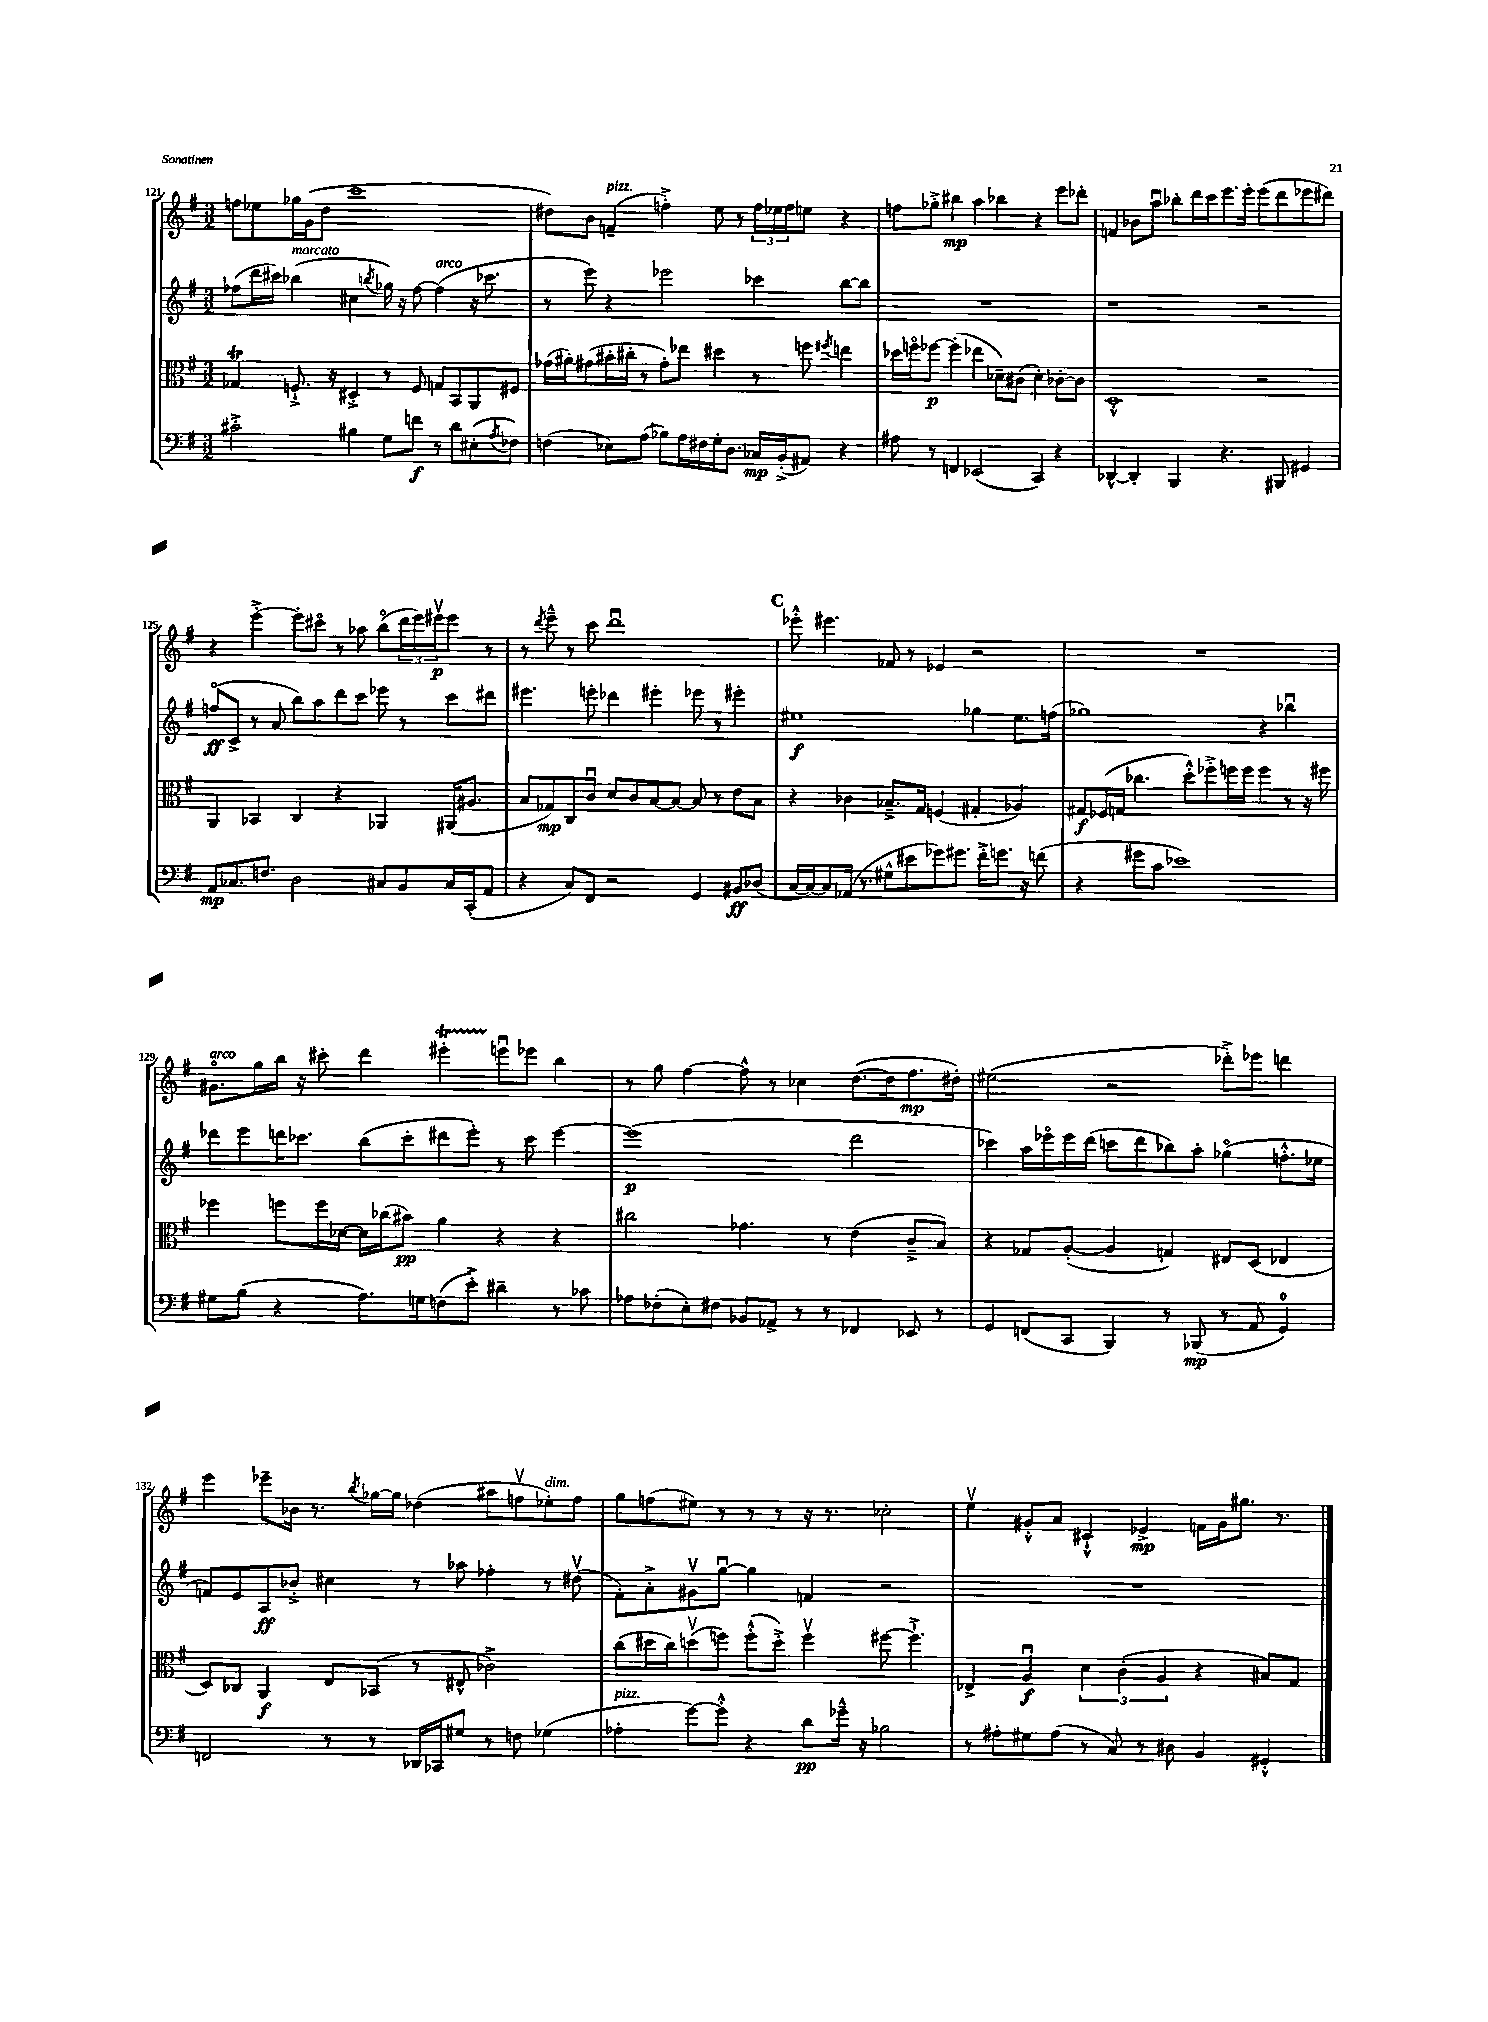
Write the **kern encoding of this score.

**kern	**kern	**kern	**kern
*staff4	*staff3	*staff2	*staff1
*clefF4	*clefC3	*clefG2	*clefG2
*k[f#]	*k[f#]	*k[f#]	*k[f#]
*M3/2	*M3/2	*M3/2	*M3/2
2c#'^	4G-	(8ff-	8ff
.	.	16ddd	8ee-
.	.	16ccc#)	.
.	8.F`^	(4bb-	16gg-
.	.	.	(16g
.	.	.	8dd
.	16r	.	.
4B#	4D#'^	4cc#	1ccc
.	.	8qbb	.
8G	8r	16gg-)	.
.	.	16r	.
8f	8F	[8ff-	.
8r	8G	(4ff-]	.
8d	8BB	.	.
(8E#'	8AA	16r	.
.	.	8.ccc-	.
8qA	.	.	.
8F-)	8F#	.	.
=	=	=	=
(4F	(16g-	8r	8dd#)
.	16a#')	.	.
.	(8g#	8eee)	8b
8E-)	16b#'	4r	(4f~
.	16cc#'	.	.
(8A	8r	.	.
8B-)	8g#')	2eee-	4ff'^)
16A	8ee-	.	.
16F#	.	.	.
16G'	4dd#	.	8ee
8.D	.	.	.
.	.	.	8r
16C-	8r	4ccc-	24ff
.	.	.	24ee-
(16BB'^	.	.	.
.	.	.	24ff
8AA#)	8ff	.	8ee
.	8qff#	.	.
4r	4ee	[8bb	4r
.	.	8bb]	.
=	=	=	=
8A#	16dd-	1.r	8ff
.	16ffo	.	.
8r	[8ff-	.	8gg-'^
4FF	(4ff-']	.	4bb#
(2EE-	4ee-	.	4aa
.	8d-~)	.	4bb-
.	(8c#	.	.
4CC)	4d-')	.	4r
4r	[8c-'	.	8eee
.	8c-]	.	8ddd-'
=	=	=	=
[4DD-^^	1D'^^	1r	4f
4DD-']	.	.	8b-
.	.	.	8aau
4BBB	.	.	8bb-'
.	.	.	16ddd
.	.	.	16ccc
4.r	.	.	8.eee
.	.	.	16eee'
.	2r	2r	(8eee
8BBB#	.	.	8ddd
4GG#	.	.	8eee-
.	.	.	8ddd#)
=	=	=	=
8AA	4AA	(8ffo	4r
8.C-	.	8c^	.
.	4BB-	8r	[4eee'^
8.F	.	.	.
.	.	8a	.
2D	4C	8bb)	8eee']
.	.	8aa	8ccc#o
.	4r	8ddd	8r
.	.	8ccc	8aa-
8C#	4AA-	8eee-	(8bbo
8BB	.	8r	24ddd
.	.	.	24eee)
.	.	.	24eee#v
16C#	(16AA#	8ccc	8eee#
(16CC'	8.A#	.	.
8AA	.	8ddd#	8r
=	=	=	=
4r	8B	4.eee#	8r
.	.	.	8qddd
.	8G-)	.	8eee~^^
8C)	8C	.	8r
8FF#	8cu	8eee'	8ccc
2r	8d	4ddd-	1dddu
.	8c	.	.
.	[8B	4eee#'	.
.	8B_	.	.
4GG	8B]	8eee-	.
.	8r	8r	.
8BB#	8e	4eee#'	.
(8D-	8B	.	.
=	=	=	=
[16C	4r	1ee#	8eee-'^^
16C_)	.	.	.
8C]	.	.	4.eee#
(16AA-	4c-	.	.
8.r	.	.	.
8G#^^	8.B-~^	.	8f-
8e#	.	.	8r
.	16G	.	.
8g-)	(4F	.	4e-
8.g#	.	.	.
.	4G#'	4gg-	2r
16f#'^	.	.	.
8.g	.	.	.
.	4A-)	8.ee#	.
16r	.	.	.
(8f	.	.	.
.	.	(16ff	.
=	=	=	=
4r	8G#	1gg-)	1.r
.	(16F-	.	.
.	16G	.	.
8g#	4.cc-	.	.
8c	.	.	.
1e-)	.	.	.
.	8dd'^^)	.	.
.	8ff-'^	.	.
.	16ff	.	.
.	16ff	.	.
.	4ff	4r	.
.	8r	4bb-u	.
.	16r	.	.
.	16ff#	.	.
=	=	=	=
8G#	4ff-	8ddd-	8.g#o
(8B	.	8eee	.
.	.	.	16gg
4r	8ff	16ddd	16bb
.	.	8.ccc-	16r
.	16ff	.	8ccc#'
.	[16d-	.	.
8.A)	16d-]	(8bb	4ddd
.	(16cc-	.	.
.	8b#)	8ccc-'	.
16G	.	.	.
(8F	4a	8ddd#	4eee#'
8e'^)	.	8eee')	.
4d#~	4r	8r	8eeeu
.	.	8ccc-	8eee-
8r	4r	[4eee	4bb
8c-	.	.	.
=	=	=	=
8A-	2cc#	(1eee]	8r
(8F-'	.	.	8gg
8E')	.	.	[4ff#
8F#	.	.	.
8BB-	4.g-	.	8ff#^^]
8AA-^	.	.	8r
8r	.	.	4cc-
8r	8r	.	.
4FF-	(4e	2ddd	([8.dd
.	.	.	16dd]
8EE-	8c~^	.	8.ff#
8r	8B)	.	.
.	.	.	16dd#')
=	=	=	=
4GG	4r	4ccc-)	(2ee#
(8FF	8G-	16aa	.
.	.	16eee-o	.
8CC	([8A'	16eee-	.
.	.	(16ddd	.
4BBB)	4A]	8ccc	2r
.	.	8ddd	.
8r	4G)	8bb-)	.
(8BBB-	.	8aa'	.
8r	8E#	(4gg-o	8ddd-'^)
8AA	(8D	.	8eee-
4GG)	4E-	8.ff'^^	4ddd
.	.	16ee-	.
=	=	=	=
2FF	8D)	8f)	4eee
.	8C-	8e	.
.	4AA	8A	8eee-~
.	.	8b-'^	16b-
.	.	.	8.r
8r	8E	4cc#	.
.	.	.	8qbb
8r	(8BB-	.	[16gg-
.	.	.	16gg-]
16DD-	8r	8r	(4dd-
16CC-	.	.	.
8G#	8E#^^	8aa-	.
8r	2c-^)	4ff-'	8aa#
8F	.	.	8ffv
(4G-	.	8r	8ee-')
.	.	(8dd#v	8ff
=	=	=	=
4A-'	(8cc	8f#')	8gg
.	16dd#	8a'^	(8ff
.	16cc)	.	.
[8g)	(8ddv	8g#v	8ee#)
8g'^^]	8ff)	[8ggu	8r
4r	(8ff'^^	4gg]	8r
.	8dd'^)	.	8r
8d	4ffv	4f	16r
.	.	.	8.r
16g-~^^	.	.	.
16r	.	.	.
2B-	[8ff#	2r	2cc-'
.	4.ff#`^]	.	.
=	=	=	=
8r	4E-^	1.r	4eev
8A#'	.	.	.
8G#	4Au	.	8g#'^^
(8A#	.	.	8a
8r	6d	.	4c#`^^
8C)	.	.	.
.	(6c'	.	.
8r	.	.	4e-^
.	6A	.	.
8D#	.	.	.
4BB	4r	.	16f
.	.	.	16g#
.	.	.	8.gg#
4GG#'^^	8B#)	.	.
.	.	.	8.r
.	8G	.	.
==	==	==	==
*-	*-	*-	*-
